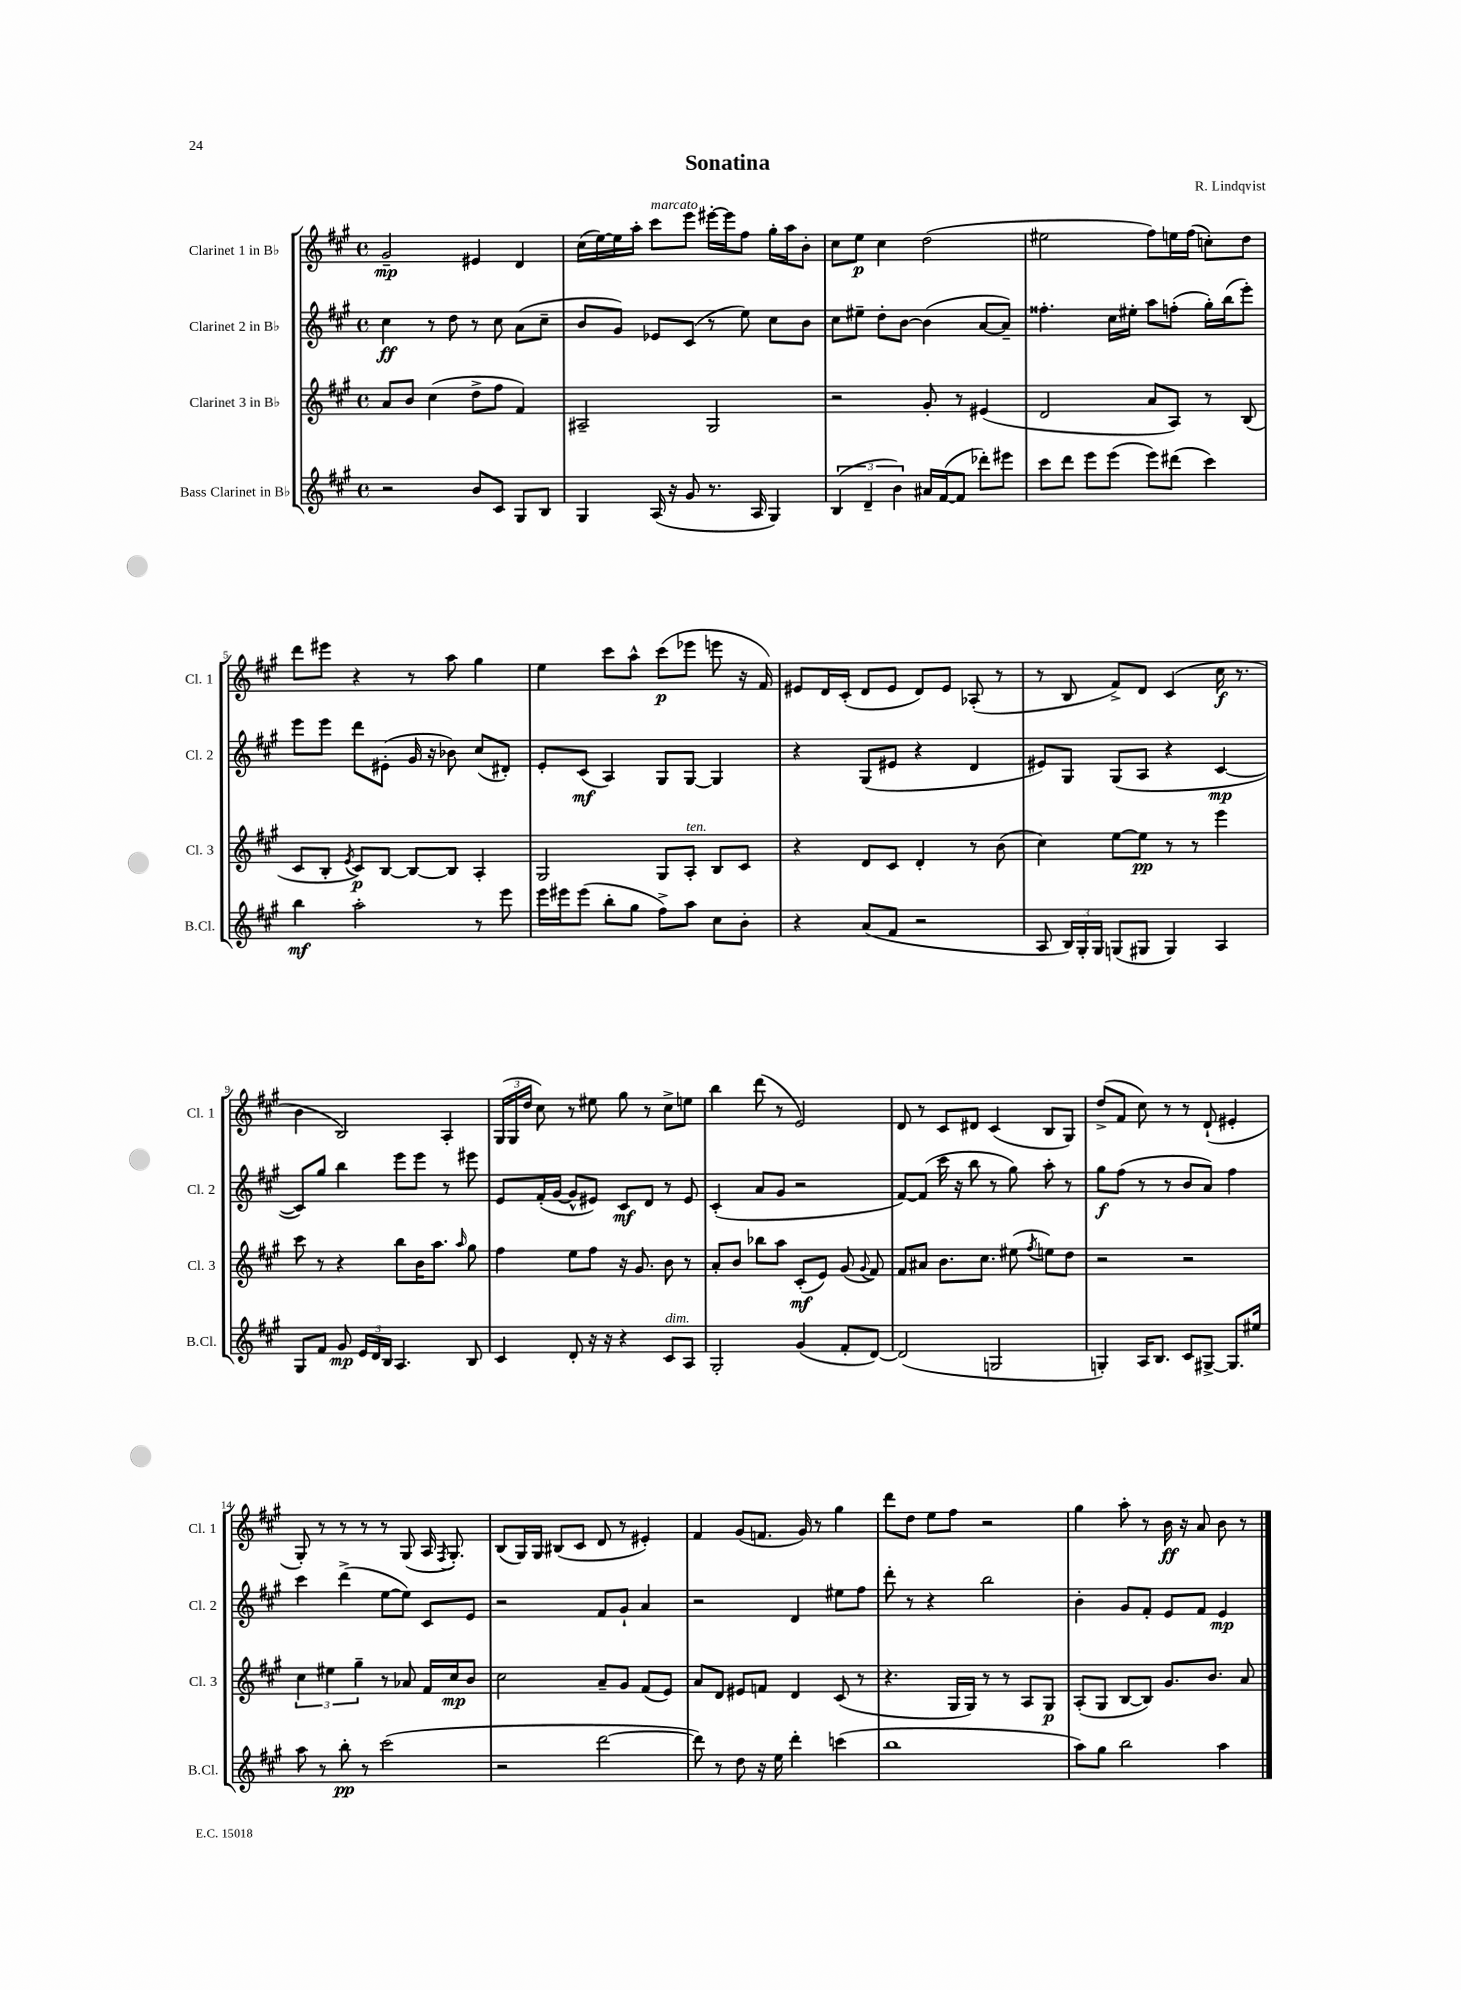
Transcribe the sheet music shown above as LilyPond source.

\header { title = "Sonatina" composer = "R. Lindqvist" }
<<
\new StaffGroup <<
\new Staff = "s0" \with { instrumentName = "Clarinet 1 in Bb" shortInstrumentName = "Cl. 1" } {
    \clef treble \key a \major \defaultTimeSignature \time 4/4
    \autoBeamOff gis'2--\mp eis'4 d'4 |
    cis''16[( e''16~) e''16 a''16]-. cis'''8[^\markup { \italic "marcato" } e'''8] eis'''16[~-. eis'''16 fis''8] gis''16[-. a''16 b'8]-. |
    cis''8[ e''8]\p cis''4 d''2( |
    eis''2 fis''8[) e''16 fis''16]( c''8[-.) d''8] |
    d'''8[ eis'''8] r4 r8 a''8 gis''4 |
    e''4 cis'''8[ a''8]-^ cis'''8[\p( ees'''8] e'''8 r16 fis'16) |
    eis'8[ d'16 cis'16]-.( d'8[ eis'8] d'8[) eis'8] aes8-.( r8 |
    r8 b8 fis'8[->) d'8] cis'4( cis''16\f r8. |
    b'4 b2) a4-. |
    \tuplet 3/2 { gis16[( gis16 d''16] } cis''8) r8 eis''8 gis''8 r8 cis''8[-> e''8] |
    b''4 d'''8( r8 e'2) |
    d'8 r8 cis'8[ dis'8] cis'4( b8[ gis8]) |
    d''8[->( fis'8] cis''8) r8 r8 d'8-!( eis'4-. |
    gis8-.) r8 r8 r8 r8 gis8( a16 \acciaccatura { fis8 } gis8.-.) |
    b8[( gis16) gis16] bis8[( cis'8] d'8 r8 eis'4-.) |
    fis'4 gis'8[( f'8.] gis'16) r8 gis''4 |
    d'''8[ d''8] e''8[ fis''8] r2 |
    gis''4 a''8-. r8 b'16\ff r16 a'8 b'8 r8 \bar "|." |
}
\new Staff = "s1" \with { instrumentName = "Clarinet 2 in Bb" shortInstrumentName = "Cl. 2" } {
    \clef treble \key a \major \defaultTimeSignature \time 4/4
    \autoBeamOff cis''4\ff r8 d''8 r8 cis''8 a'8[( cis''8]-- |
    b'8[ gis'8]) ees'8[ cis'8]( r8 e''8) cis''8[ b'8] |
    cis''8[ eis''8]-- d''8[-. b'8]~ b'4( a'8[~ a'8]--) |
    fisis''4.-. cis''16[ eis''16]-. a''8[ f''8]-.( gis''16[-.) b''16( e'''8]-.) |
    e'''8[ e'''8] d'''8[ eis'8]-.( gis'16 r16 bes'8) cis''8[( dis'8]-.) |
    e'8[-. cis'8]\mf( a4) gis8[ gis8]~ gis4 |
    r4 gis8[( eis'8] r4 d'4 |
    eis'8[) gis8] gis8[( a8] r4 cis'4~\mp |
    cis'8[) gis''8] b''4 e'''8[ e'''8] r8 eis'''8 |
    e'8[ fis'16-.( gis'16]~ gis'8[-^ eis'8]) cis'8[\mf d'8] r8 eis'8 |
    cis'4-.( a'8[ gis'8] r2 |
    fis'8[~) fis'8]( cis'''16 r16 b''8 r8 gis''8) a''8-. r8 |
    gis''8[\f fis''8]( r8 r8 b'8[ a'8]) fis''4 |
    cis'''4 d'''4->( e''8[~ e''8]) cis'8[ e'8] |
    r2 fis'8[ gis'8]-! a'4 |
    r2 d'4 eis''8[ fis''8] |
    d'''8-. r8 r4 b''2 |
    b'4-. gis'8[ fis'8]-. e'8[ fis'8] e'4\mp \bar "|." |
}
\new Staff = "s2" \with { instrumentName = "Clarinet 3 in Bb" shortInstrumentName = "Cl. 3" } {
    \clef treble \key a \major \defaultTimeSignature \time 4/4
    \autoBeamOff a'8[ b'8] cis''4( d''8[-> fis''8] fis'4) |
    ais2-- gis2 |
    r2 gis'8-. r8 eis'4( |
    d'2 a'8[ a8]) r8 b8( |
    cis'8[ b8]-. \acciaccatura { e'8 } cis'8[\p) b8]~ b8[~ b8] a4-. |
    gis2 gis8[ a8]-.^\markup { \italic "ten." } b8[ cis'8] |
    r4 d'8[ cis'8] d'4-. r8 b'8( |
    cis''4) e''8[~ e''8]\pp r8 r8 e'''4 |
    cis'''8 r8 r4 b''8[ b'16 a''8.] \grace { a''16 } gis''8 |
    fis''4 e''8[ fis''8] r16 gis'8. b'8 r8 |
    a'8[-. b'8] bes''8[ a''8] cis'8[-.\mf( e'8]) gis'8( \appoggiatura { gis'8 } fis'8) |
    fis'8[ ais'8] b'8.[ cis''8.] eis''8( \acciaccatura { fis''8 } e''8[) d''8] |
    r2 r2 |
    \tuplet 3/2 { cis''4 eis''4 gis''4-- } r8 aes'8 fis'16[ cis''16\mp b'8] |
    cis''2 a'8[-- gis'8] fis'8[( e'8]) |
    a'8[ d'8] eis'8[ f'8] d'4 cis'8( r8 |
    r4. gis16[ gis16]) r8 r8 a8[ gis8]\p |
    a8[-.( gis8] b8[~ b8]) gis'8.[ b'8.] a'8 \bar "|." |
}
\new Staff = "s3" \with { instrumentName = "Bass Clarinet in Bb" shortInstrumentName = "B.Cl." } {
    \clef treble \key a \major \defaultTimeSignature \time 4/4
    \autoBeamOff r2 b'8[ cis'8] gis8[ b8] |
    gis4 a16( r16 gis'8 r8. a16 gis4) |
    \tuplet 3/2 { b4( d'4-- b'4) } ais'16[ fis'16~( fis'8] des'''8[-.) eis'''8] |
    cis'''8[ d'''8] e'''8[ e'''8]( e'''8[) dis'''8]( cis'''4) |
    b''4\mf a''2-. r8 e'''8 |
    e'''16[ eis'''16 eis'''8]( b''8[-. gis''8] fis''8[->) a''8] cis''8[ b'8]-. |
    r4 a'8[( fis'8] r2 |
    a8 \tuplet 3/2 { b16[) gis16-. gis16] } g8[( gis8] gis4) a4 |
    gis8[ fis'8] gis'8\mp \tuplet 3/2 { e'16[ d'16 b16] } a4. b8 |
    cis'4 d'8-. r16 r16 r4 cis'8[^\markup { \italic "dim." } a8] |
    gis2-. gis'4( fis'8[-. d'8]~) |
    d'2( g2 |
    g4-.) a16[ b8.] cis'8[ gis8]~-> gis8.[ eis''16] |
    a''8 r8 b''8-.\pp r8 cis'''2( |
    r2 d'''2~ |
    d'''8) r8 d''8 r16 e''16 d'''4-. c'''4( |
    b''1 |
    a''8[) gis''8] b''2 a''4 \bar "|." |
}
>>
>>
